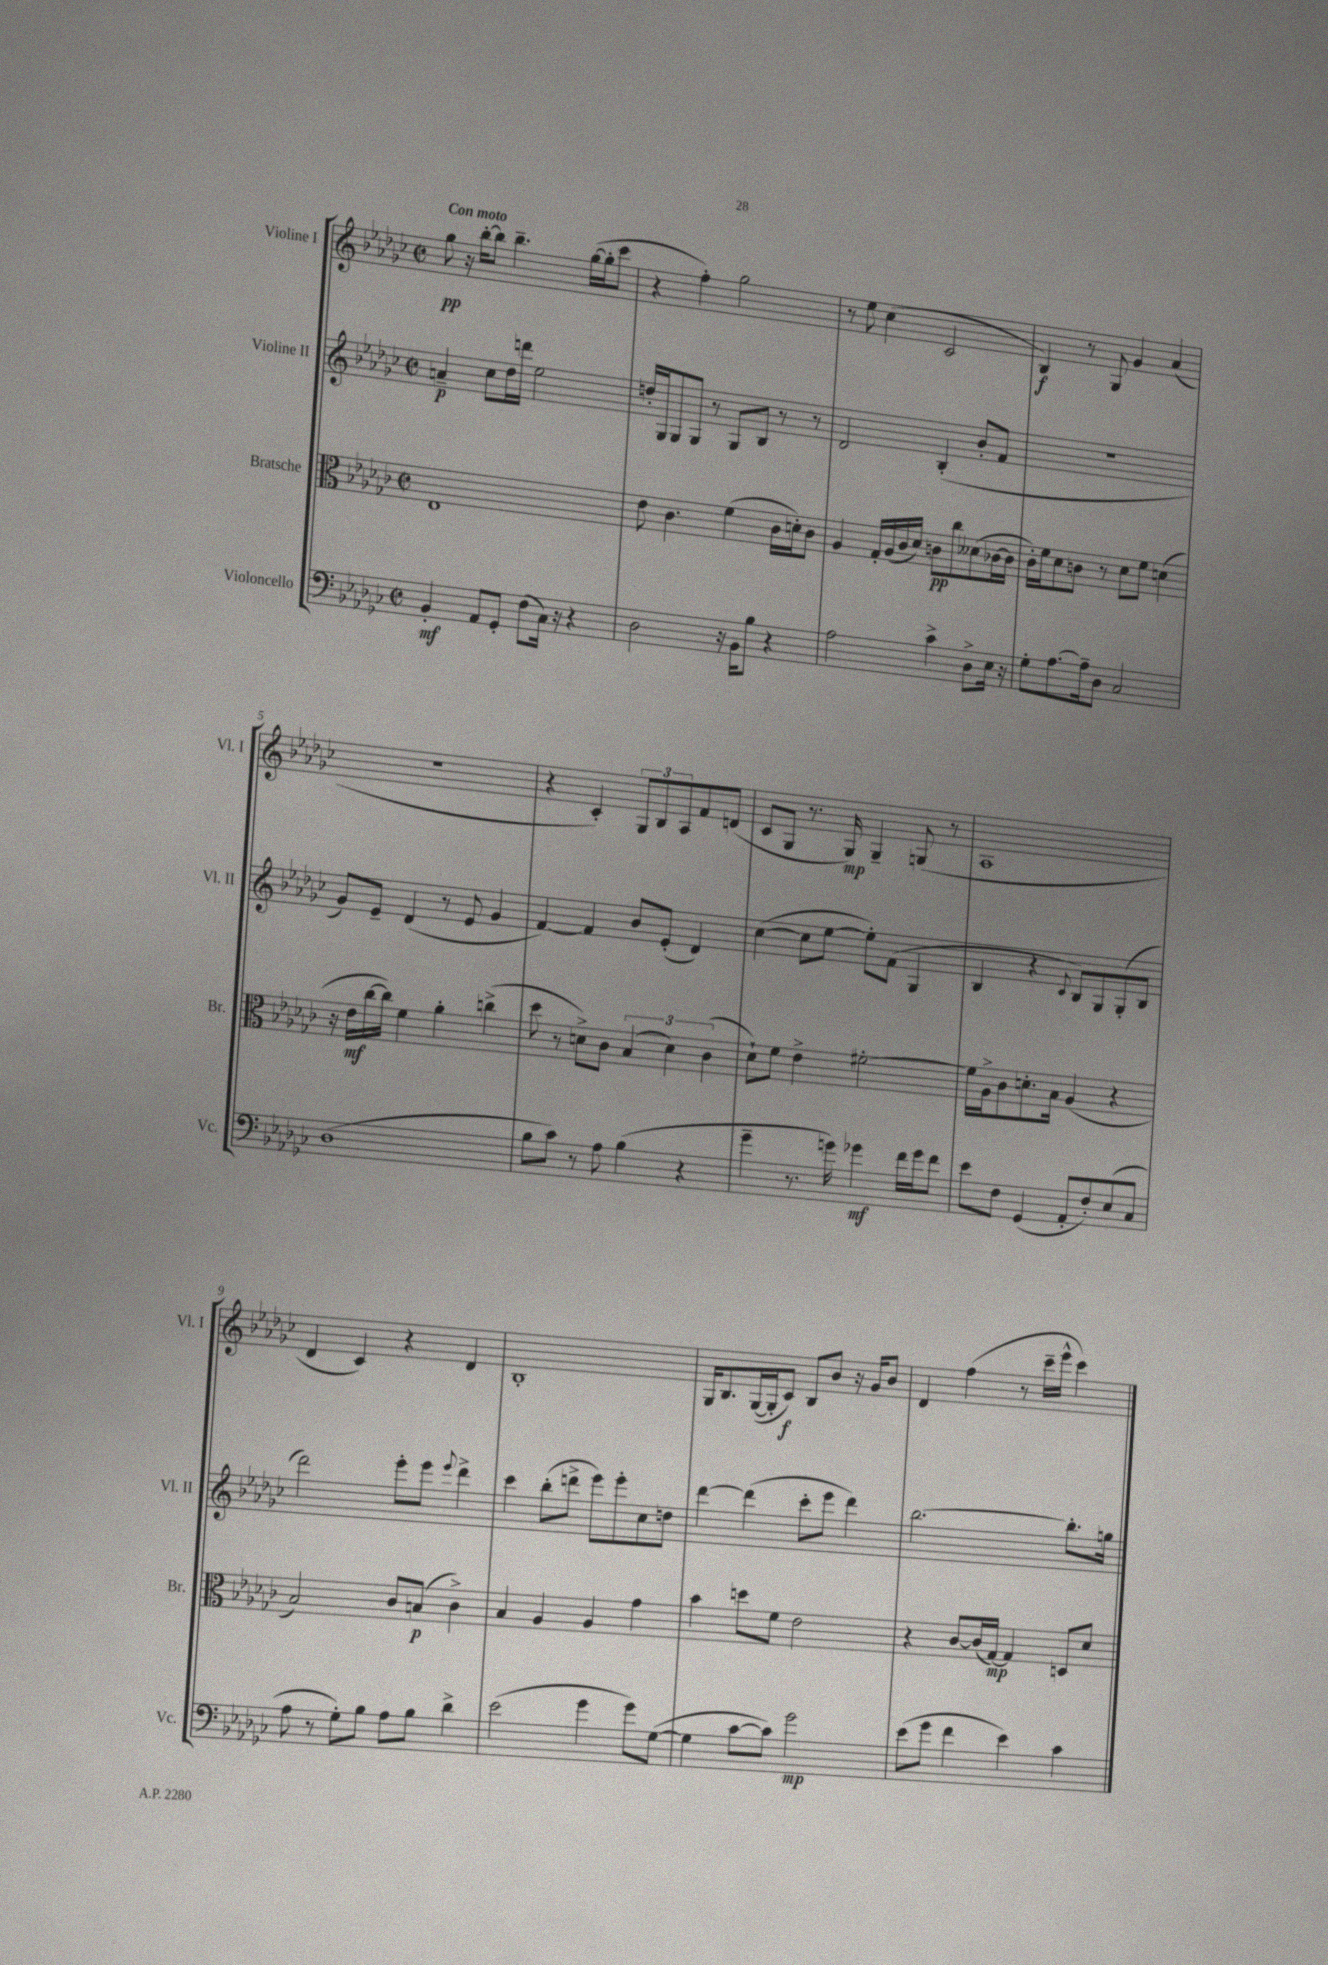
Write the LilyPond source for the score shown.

<<
\new StaffGroup <<
\new Staff = "s0" \with { instrumentName = "Violine I" shortInstrumentName = "Vl. I" } {
    \clef treble \key ges \major \defaultTimeSignature \time 2/2 \tempo "Con moto"
    ges''8\pp r16 bes''16~-. bes''8 bes''4.-- ges''16~( ges''16-. ces'''8 |
    r4 f''4-.) ges''2 |
    r8 ees''8 ces''4( ces'2 |
    bes4\f) r8 ges8 ges'4 aes'4( |
    r1 |
    r4 ces'4-.) \tuplet 3/2 { ges8 bes8 aes8 } f'8 d'8( |
    ces'8 ges8 r8. ges16\mp) ges4-- g8( r8 |
    aes1 |
    des'4 ces'4) r4 des'4 |
    bes1-. |
    ges16 bes8. ges16~( ges16-. ces'8\f) bes8 bes'8 r16 ges'16 bes'8 |
    des'4 f''4( r8 ces'''16-- ees'''16-^ ces'''4) \bar "|." |
}
\new Staff = "s1" \with { instrumentName = "Violine II" shortInstrumentName = "Vl. II" } {
    \clef treble \key ges \major \defaultTimeSignature \time 2/2
    a'4--\p ces''8 des''16 d'''16 ees''2 |
    d''16-. ges16 ges8 ges8 r8 ges8 bes8 r8 r8 |
    des'2 bes4-.( bes'8-. f'8 |
    R1 |
    ges'8) ees'8-- des'4( r8 ees'8 ges'4 |
    f'4~) f'4 bes'8 ees'8-.( des'4) |
    ces''4~( ces''8 ees''8~ ees''8-.) f'8( ges4 |
    bes4 r4 \appoggiatura { ces'8 } bes8) ges8 ges8-.( bes8 |
    des'''2) ees'''8-. ees'''8 \appoggiatura { ees'''8 } des'''4-> |
    ces'''4 bes''8-.( d'''8-> ees'''8) ees'''8-. ces''8 d''8 |
    des'''4~ des'''4( ces'''8-. ees'''8 des'''4) |
    bes''2.~ bes''8.-. g''16 \bar "|." |
}
\new Staff = "s2" \with { instrumentName = "Bratsche" shortInstrumentName = "Br." } {
    \clef alto \key ges \major \defaultTimeSignature \time 2/2
    ees1 |
    ees'8 ces'4. f'4( ces'16 d'16-.) ces'8 |
    aes4 ges16-. aes16( ces'16 des'16) c'8\pp ces''8 deses'8( ces'16~ ces'16 |
    ces'16-.) f'16 des'8 c'8 r8 des'8 f'8 d'4( |
    r16 ees'16\mf ces''16~ ces''16) f'4 aes'4-. c''4->( |
    des''8 r8 d'8->) ces'8 \tuplet 3/2 { bes4( d'4) ces'4( } |
    des'8-!) f'8 ees'4-> fis'2~-. |
    fis'16 aes16-> ces'8 d'8.-. bes16 aes4( r4 |
    bes2) ces'8 b8\p( ces'4->) |
    bes4 aes4 aes4 ges'4 |
    bes'4 d''8 f'8 ees'2 |
    r4 ces'8~ ces'16( ges16~\mp) ges4 d8 des'8 \bar "|." |
}
\new Staff = "s3" \with { instrumentName = "Violoncello" shortInstrumentName = "Vc." } {
    \clef bass \key ges \major \defaultTimeSignature \time 2/2
    bes,4-.\mf aes,8 ges,8-. f8( ces16) r16 r4 |
    des2 r16 bes,16 bes8 r4 |
    aes2 ces'4-> des8-> ees16 r16 |
    ges8-. aes8.~ aes16-- des8 ces2 |
    des1( |
    bes8 ces'8) r8 aes8 bes4( r4 |
    ges'4-- r8. g'16) ges'4\mf f'16 ges'16 f'8 |
    ees'8 f8 ges,4( aes,8-. f8-.) ees8( ces8 |
    aes8 r8 ges8-.) bes8 aes8 bes8 des'4-> |
    ees'2( ges'4 ges'8) ges8~( |
    ges4 ces'8~ ces'8) ges'2\mp |
    ees'8( ges'8 f'4 ees'4) ces'4 \bar "|." |
}
>>
>>
